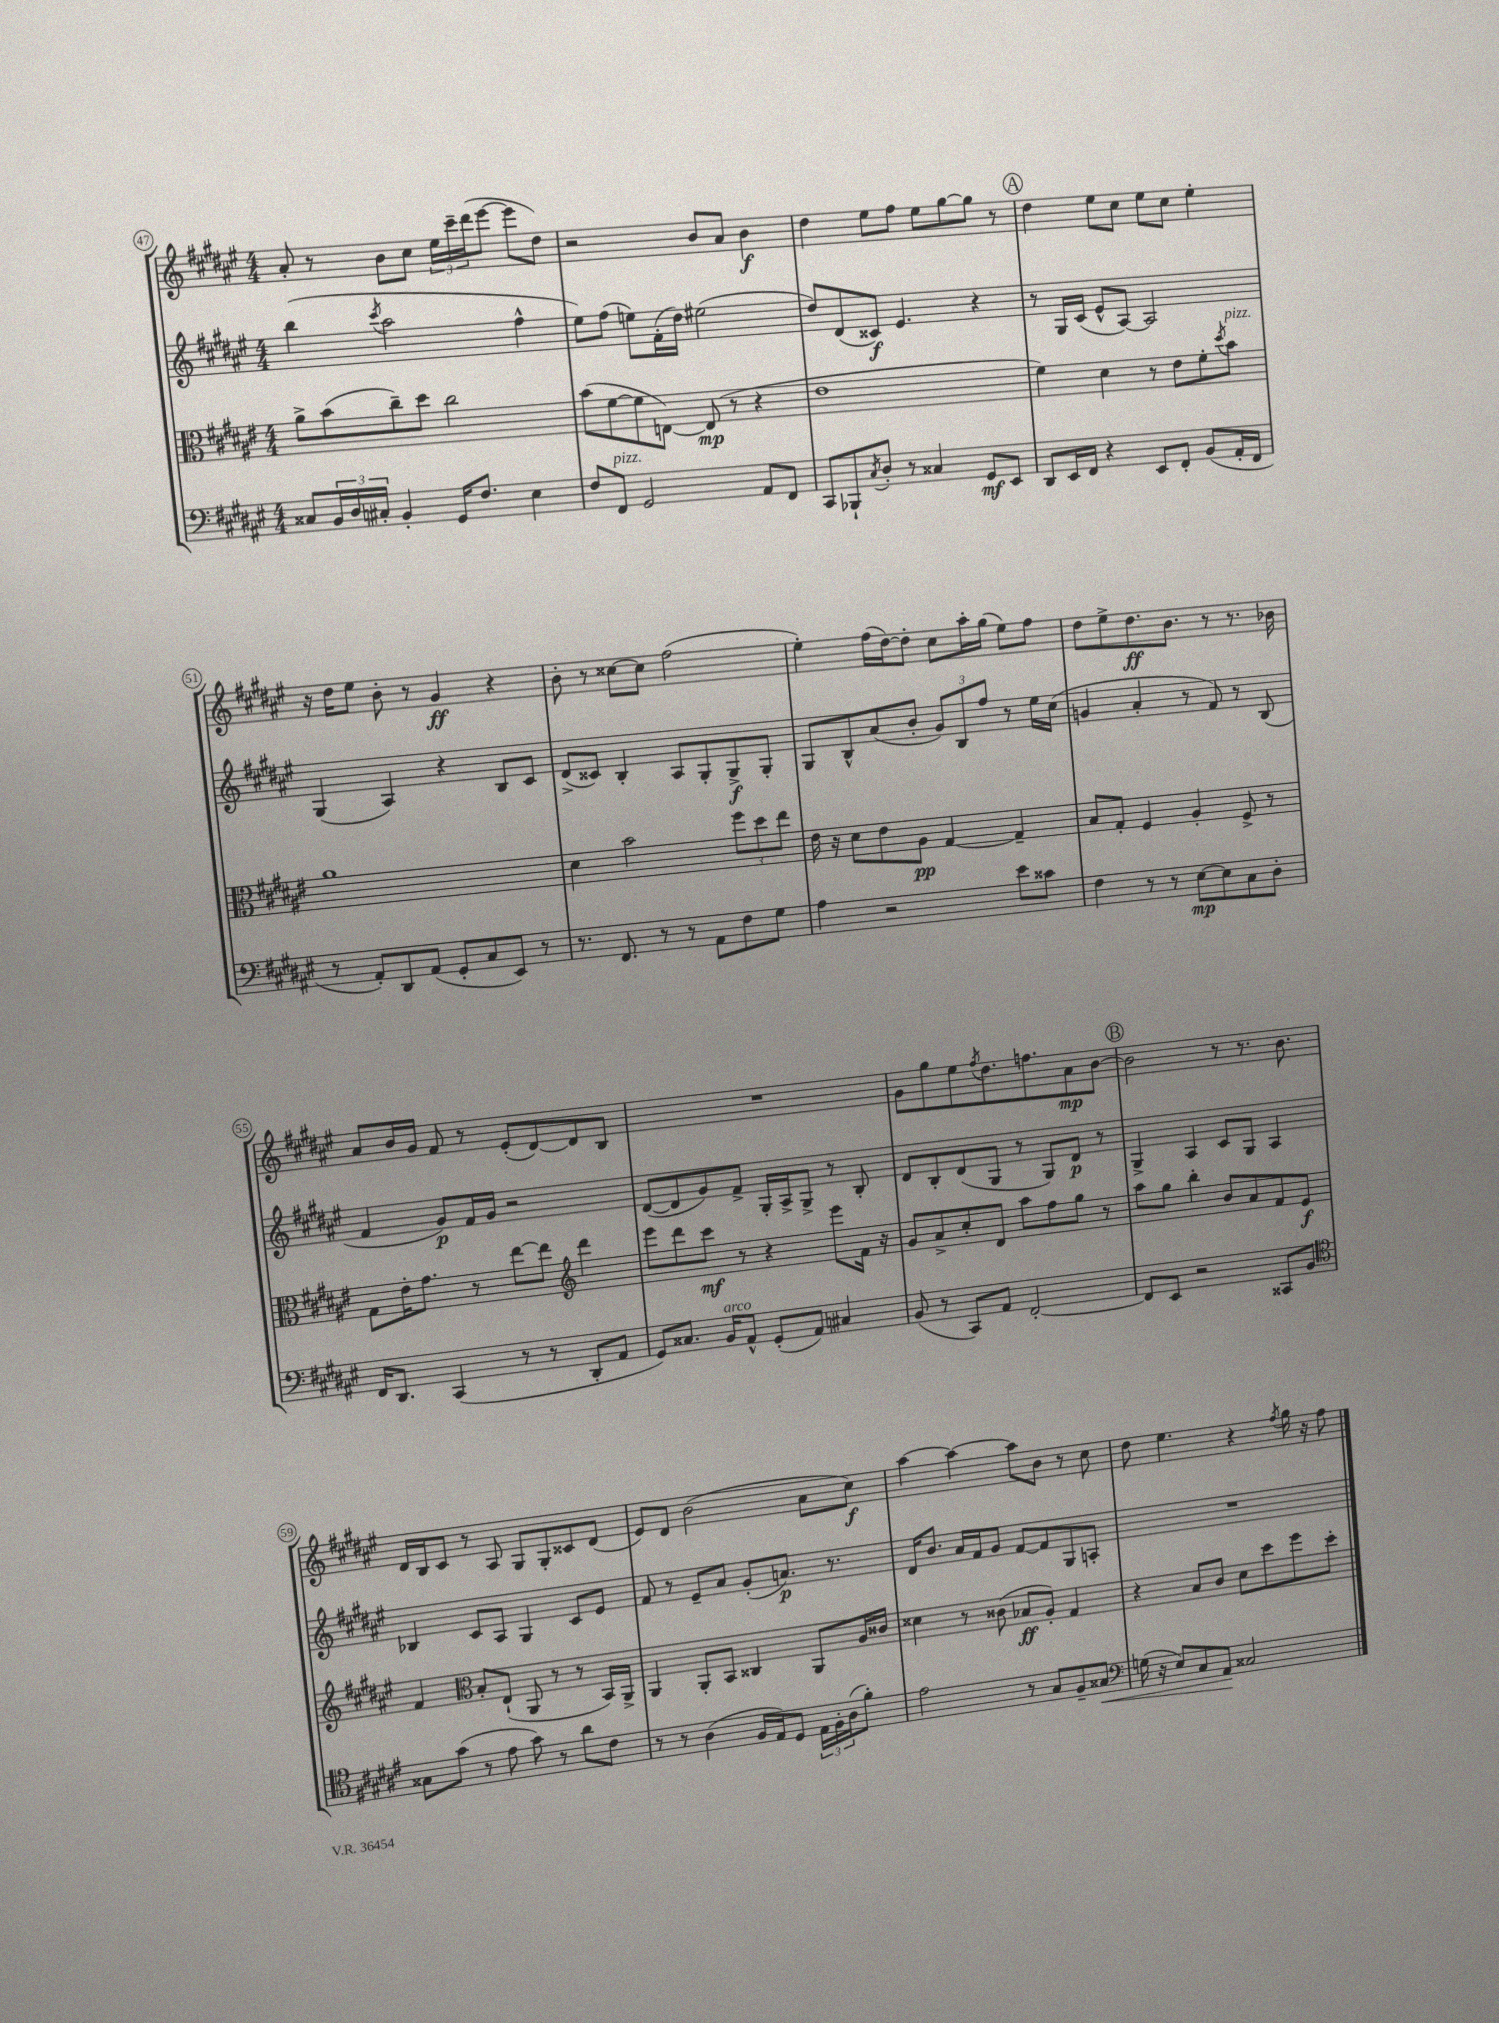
<<
\new StaffGroup <<
\new Staff = "s0" {
    \clef treble \key fis \major \numericTimeSignature \time 4/4
    ais'8-. r8 b'8 cis''8 \tuplet 3/2 { eis''16 cis'''16-- dis'''16( } eis'''8~ eis'''8 dis''8) |
    r2 b'8 ais'8 b'4\f |
    dis''4 eis''8 fis''8 eis''8 gis''8~ gis''8 r8 |
    \mark \markup { \circle "A" } dis''4 eis''8 cis''8 eis''8 cis''8 eis''4-. |
    r16 dis''16 eis''8 b'8-. r8 gis'4\ff r4 |
    b'8-. r8 cisis''8~ cisis''8 fis''2( |
    eis''4-.) fis''16( dis''16~) dis''8-. cis''8 ais''16-. gis''16( eis''8) fis''8 |
    dis''8 eis''8-> dis''8.\ff b'8. r8 r8. bes'16 |
    ais'8 b'16 gis'16 fis'8 r8 eis'8-.( dis'8~) dis'8 b8 |
    R1 |
    gis'8 gis''8 eis''8 \acciaccatura { fis''8 } dis''8. f''8. ais'8\mp b'8~ |
    \mark \markup { \circle "B" } b'2 r8 r8. b'8. |
    dis'16 b16 cis'8 r8 ais8 gis8 gis8-. cisis'8 dis'8( |
    eis'8) dis'8 b'2( ais'8 cis''8\f) |
    ais''4~ ais''4~ ais''8 b'8 r8 cis''8 |
    dis''8 eis''4. r4 \acciaccatura { fis''8 } gis''16 r16 fis''8 \bar "|." |
}
\new Staff = "s1" {
    \clef treble \key fis \major \numericTimeSignature \time 4/4
    b''4( \acciaccatura { cis'''8 } ais''2 fis''4-^ |
    eis''8) fis''8( e''8) fis'16-.( dis''16) eis''2( |
    dis''8) dis'8( cisis'8\f) eis'4. r4 |
    \mark \markup { \circle "A" } r8 gis16 cis'16( eis'8-^ ais8~) ais2 |
    gis4( ais4) r4 b8 cis'8 |
    dis'8->( cisis'8) b4-. ais8 gis8-. gis8->\f gis8-. |
    gis8 b8-^ ais'8( b'8-. \tuplet 3/2 { gis'8) b8 fis''8 } r8 eis''16 cis''16( |
    g'4 ais'4-. r8 fis'8) r8 b8( |
    fis'4 gis'8\p) fis'16 gis'16 r2 |
    dis'8~( dis'8 gis'8) fis'8-> gis16-. ais16-> gis8-> r8 b8-. |
    dis'8 b8-. dis'8( gis8 r8 gis8) dis'8\p r8 |
    \mark \markup { \circle "B" } gis4-> ais4 cis'8 gis8 ais4 |
    bes4 cis'8 ais8 gis4 cis'8 eis'8 |
    fis'8 r8 eis'8-- ais'8 gis'8-.( a'8.\p) r8. |
    dis'16 b'8. ais'16 fis'16 gis'8 fis'8~ fis'8 gis8 a8-. |
    R1 \bar "|." |
}
\new Staff = "s2" {
    \clef alto \key fis \major \numericTimeSignature \time 4/4
    ais'8-> b'8( cis''8--) dis''8 cis''2 |
    b'8( fis'8~ fis'8 e8~) e8\mp( r8 r4 |
    eis'1 |
    \mark \markup { \circle "A" } fis'4) dis'4 r8 eis'8 fis'8-. \acciaccatura { dis''8 } b'8^\markup { \italic "pizz." } |
    ais'1 |
    dis'4 b'2 \tuplet 3/2 { fis''8 dis''8 eis''8 } |
    eis'16 r16 dis'8 eis'8 ais8\pp gis4~ gis4-- |
    b8 gis8-. fis4 ais4-. fis8-> r8 |
    gis8 eis'16-. gis'8. r8 eis''8~ eis''8 \clef treble dis'''4 |
    eis'''8 dis'''8 cis'''8\mf r8 r4 eis'''8 fis'16 r16 |
    gis'8 ais'8-> cis''8-. dis'8 ais''8 fis''8 gis''8 r8 |
    \mark \markup { \circle "B" } ais''8 gis''8 b''4-. b'8 ais'8 fis'8 eis'8\f |
    fis'4 \clef alto b8-. eis8-!( ais,8 r8 r8 b,16) ais,16-> |
    ais,4 ais,8-. b,8 cisis4 ais,8 ais16 cisis'16 |
    disis'4 r8 cisis'8( bes8\ff ais8-.) gis4 |
    r4 b8 cis'8 dis'8 dis''8 fis''8 dis''8-. \bar "|." |
}
\new Staff = "s3" {
    \clef bass \key fis \major \numericTimeSignature \time 4/4
    cisis8 \tuplet 3/2 { b,16 dis16 cis16-. } b,4-. gis,16 fis8. eis4 |
    fis8 fis,8^\markup { \italic "pizz." } gis,2 ais,8 fis,8 |
    cis,8 bes,,8-! \acciaccatura { cis8 } dis8-. r8 cisis4 gis,8\mf eis,8 |
    \mark \markup { \circle "A" } dis,8 eis,16 fis,16 r4 eis,8 fis,8-. b,8( ais,16-. fis,16 |
    r8 ais,8-.) dis,8 ais,8( gis,8-. cis8 eis,8) r8 |
    r8. fis,8. r8 r8 ais,8 fis8 gis8 |
    ais4 r2 eis'8 cisis'8 |
    fis4 r8 r8 eis8~\mp eis8 cis8 dis8-. |
    fis,16 dis,8. cis,4( r8 r8 dis,8-. ais,8 |
    gis,8) cisis8. b,16^\markup { \italic "arco" } ais,8-^ gis,8-.( ais,8) cis4 |
    b,8( r8 cis,8) ais,8 fis,2~-. |
    \mark \markup { \circle "B" } fis,8 eis,8 r2 cisis,8 b,8 |
    \clef tenor gisis8 gis'8( r8 eis'8 gis'8) r8 ais'8 cis'8 |
    r8 r8 ais4( fis16 eis16) dis8 \tuplet 3/2 { eis16 fis16-. ais16( } fis'8-.) |
    eis'2 r8 gis8 fis8-- gisis8\< |
    \clef bass g16( r16 eis8) cis8 ais,8\! cisis2 \bar "|." |
}
>>
>>
\layout { \context { \Score currentBarNumber = #47 \override BarNumber.stencil = #(make-stencil-circler 0.1 0.3 ly:text-interface::print) } }
